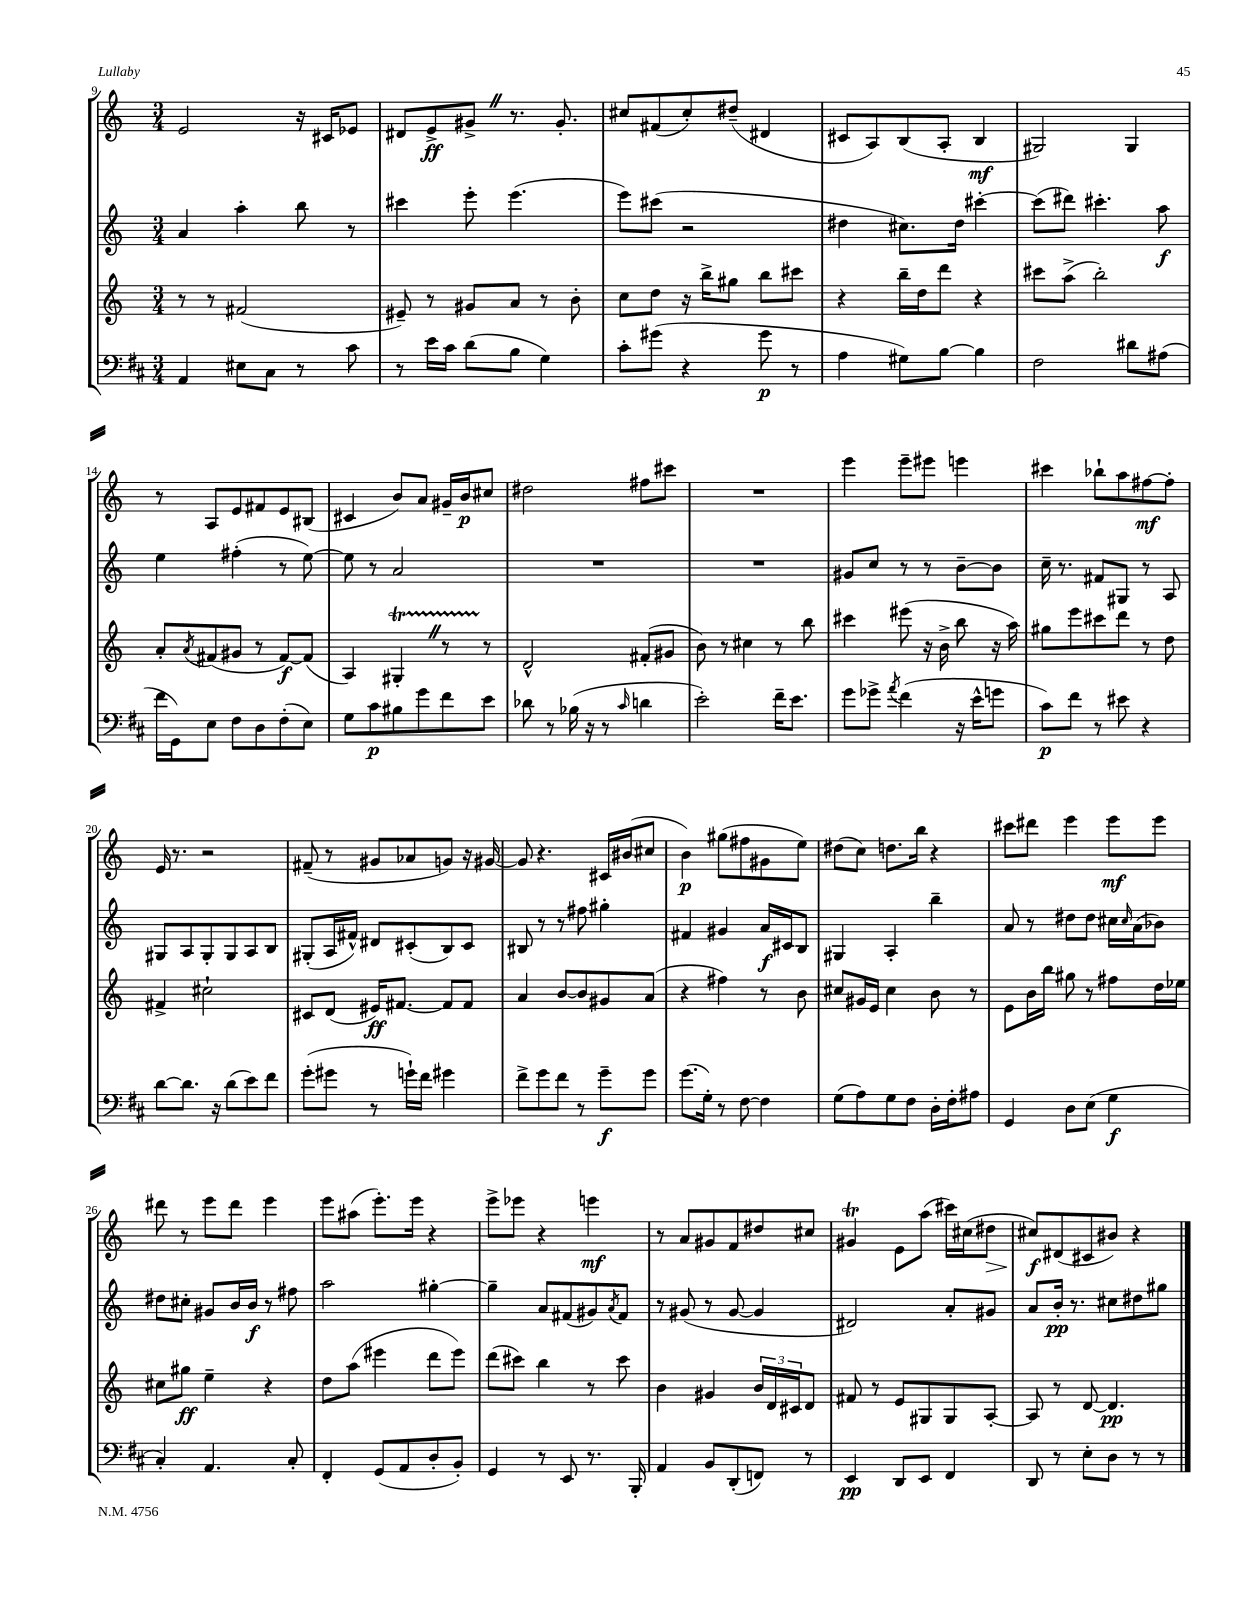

**kern	**kern	**kern	**kern
*staff4	*staff3	*staff2	*staff1
*clefF4	*clefG2	*clefG2	*clefG2
*k[f#c#]	*k[]	*k[]	*k[]
*M3/4	*M3/4	*M3/4	*M3/4
4AA/	8r	4a/	2e/
.	8r	.	.
8E#\L	(2f#/	4aa'\	.
8C#\J	.	.	.
8r	.	8bb\	16r
.	.	.	16c#/LK
8c#\	.	8r	8e-/J
=	=	=	=
8r	8e#~/)	4ccc#\	8d#/L
16e\LL	8r	.	8e^/
16c#\JJ	.	.	.
(8d\L	8g#/L	8eee'\	8g#^/J
8B\J	8a/J	(4.eee\	8.r
4G\)	8r	.	.
.	.	.	8.g#'/
.	8b'\	.	.
=	=	=	=
8c#'\L	8cc\L	8eee\L)	8cc#/L
(8g#\J	8dd\J	(8ccc#\J	(8f#/
4r	16r	2r	8cc#'/)
.	16bb^\LK	.	.
.	8gg#\J	.	(8dd#~/J
8g#\	8bb\L	.	4d#/
8r	8ccc#\J	.	.
=	=	=	=
4A\	4r	4dd#\	8c#/L
.	.	.	8A/)
8G#\L)	16bb~\LL	8.cc#\L)	(8B/
.	16dd\J	.	.
[8B\J	8ddd\J	.	8A'/J
.	.	16dd#\Jk	.
4B\]	4r	[4ccc#'\	4B/
=	=	=	=
2F#\	8ccc#\L	(8ccc#\]L	2G#/)
.	(8aa^\J	8ddd#\J)	.
.	2bb'\)	4.ccc#'\	.
8d#\L	.	.	4G#/
(8A#\J	.	8aa\	.
=	=	=	=
16f#\LL	8a'/L	4ee\	8r
16GG\J)	.	.	.
.	8qa/	.	.
8E\J	(8f#/	.	8A/L
8F#\L	8g#/J	(4ff#'\	8e/
8D\	8r	.	8f#/
(8F#'\	[8f#/L)	8r	8e/
8E\J)	(8f#/]J	[8ee\)	(8B#/J
=	=	=	=
8G\L	4A/)	8ee\]	4c#/
8c#\	.	8r	.
8B#\	4G#'/	2a/	8b/L)
8g\	.	.	8a/J
8f#\	8r	.	16g#~/LL
.	.	.	16b/J
8e\J	8r	.	8cc#/J
=	=	=	=
8d-\	2d^^/	2.r	2dd#\
8r	.	.	.
(16B-\	.	.	.
16r	.	.	.
8r	.	.	.
16qqc#/	.	.	.
4d\	(8f#'/L	.	8ff#\L
.	8g#/J	.	8ccc#\J
=	=	=	=
2e'\)	8b\)	2.r	2.r
.	8r	.	.
.	4cc#\	.	.
16f#~\LK	8r	.	.
8.e\J	.	.	.
.	8bb\	.	.
=	=	=	=
8g\L	4ccc#\	8g#/L	4eee\
8g-^\J	.	8cc/J	.
8qa/	.	.	.
(4f#\	(8eee#\	8r	8eee~\L
.	16r	8r	8eee#\J
.	16b^\	.	.
16r	8bb\	[8b~\L	4eee\
16e^^\LK	.	.	.
8g\J	16r	8b\]J	.
.	16aa\)	.	.
=	=	=	=
8c#\L)	8gg#\L	16cc~\	4ccc#\
.	.	8.r	.
8f#\J	8eee\	.	.
8r	8ccc#\	8f#/L	8bb-`\L
8e#\	8ddd\J	8G#/J	8aa\
4r	8r	8r	[8ff#\
.	8dd\	8A/	8ff#'\]J
=	=	=	=
[8d\L	4f#^/	8G#/L	16e/
.	.	.	8.r
8.d\]J	.	8A/	.
.	2cc#`\	8G#'/	2r
16r	.	.	.
(8d\L	.	8G#/	.
8e\)	.	8A/	.
8f#\J	.	8B/J	.
=	=	=	=
(8g'\L	8c#/L	(8G#'/L	(8f#~/
8g#\J	(8d/J	16A/L	8r
.	.	16f#^^/JJ)	.
8r	16e#/LK)	8d#/L	8g#/L
.	[8.f#/J	.	.
16g`\LL)	.	(8c#'/	8a-/
16f#\JJ	.	.	.
4g#\	8f#/]L	8B/)	8g/J)
.	8f#/J	8c#/J	16r
.	.	.	[16g#/
=	=	=	=
8f#^\L	4a/	8B#/	8g#/]
8g\	.	8r	4.r
8f#\J	[8b/L	8r	.
8r	8b/]	8ff#\	.
8g~\L	8g#/	4gg#'\	16c#/LL
.	.	.	(16b#/J
8g\J	(8a/J	.	8cc#/J
=	=	=	=
(8.g\L	4r	4f#/	4b\)
16G'\Jk)	.	.	.
8r	4ff#\)	4g#/	(8gg#\L
[8F#\	.	.	8ff#\
4F#\]	8r	16a/LL	8g#\
.	.	16c#/J	.
.	8b\	8B/J	8ee\J)
=	=	=	=
(8G\L	8cc#/L	4G#/	(8dd#\L
8A\)	16g#/L	.	8cc\J)
.	16e/JJ	.	.
8G\	4cc#\	4A'/	8.dd\L
8F#\J	.	.	.
.	.	.	16bb\Jk
16D'\LL	8b\	4bb~\	4r
16F#'\J	.	.	.
8A#\J	8r	.	.
=	=	=	=
4GG/	8e\L	8a/	8ccc#\L
.	16b\L	8r	8ddd#\J
.	16bb\JJ	.	.
8D\L	8gg#\	8dd#\L	4eee\
(8E\J	8r	8dd#\J	.
4G\	8ff#\L	16cc#\LL	8eee\L
.	.	16qqcc#/	.
.	.	(16a\J	.
.	16dd\L	8b-\J)	8eee\J
.	16ee-\JJ	.	.
=	=	=	=
4C#'/)	8cc#\L	8dd#\L	8ddd#\
.	8gg#\J	8cc#'\J	8r
4.AA/	4ee~\	8g#/L	8eee\L
.	.	16b/L	8ddd#\J
.	.	16b/JJ	.
.	4r	8r	4eee\
8C#'/	.	8ff#\	.
=	=	=	=
4FF#'/	8dd\L	2aa\	8eee\L
.	(8aa\J	.	(8aa#\J
(8GG/L	4eee#\	.	8.eee'\L)
8AA/	.	.	.
.	.	.	16eee\Jk
8D'/	8ddd\L	[4gg#'\	4r
8BB'/J)	8eee#\J)	.	.
=	=	=	=
4GG/	(8ddd\L	4gg#~\]	8eee^\L
.	8ccc#\J)	.	8eee-\J
8r	4bb\	8a/L	4r
8EE/	.	(8f#/	.
8.r	8r	8g#/)	4eee\
.	.	8qa/	.
.	8ccc#\	8f#/J	.
16BBB'/	.	.	.
=	=	=	=
4AA/	4b\	8r	8r
.	.	(8g#/	8a/L
8BB/L	4g#/	8r	8g#/
(8DD'/	.	[8g#/	8f/
8FF/J)	24b/LL	4g#/]	8dd#/
.	24d/	.	.
.	24c#/J	.	.
8r	8d/J	.	8cc#/J
=	=	=	=
4EE/	8f#/	2d#/)	4g#/
.	8r	.	.
8DD/L	8e/L	.	8e\L
8EE/J	8G#/	.	(8aa\J
4FF#/	8G#/	8a'/L	16ccc#\LL)
.	.	.	(16cc#\J
.	[8A'/J	8g#/J	8dd#\J
=	=	=	=
8DD/	8A/]	8a/L	8cc#/L)
8r	8r	16b'/Jk	(8d#/
.	.	8.r	.
8E'\L	[8d/	.	8c#/
8D\J	4.d/]	8cc#\L	8b#/J)
8r	.	8dd#\	4r
8r	.	8gg#\J	.
==	==	==	==
*-	*-	*-	*-
